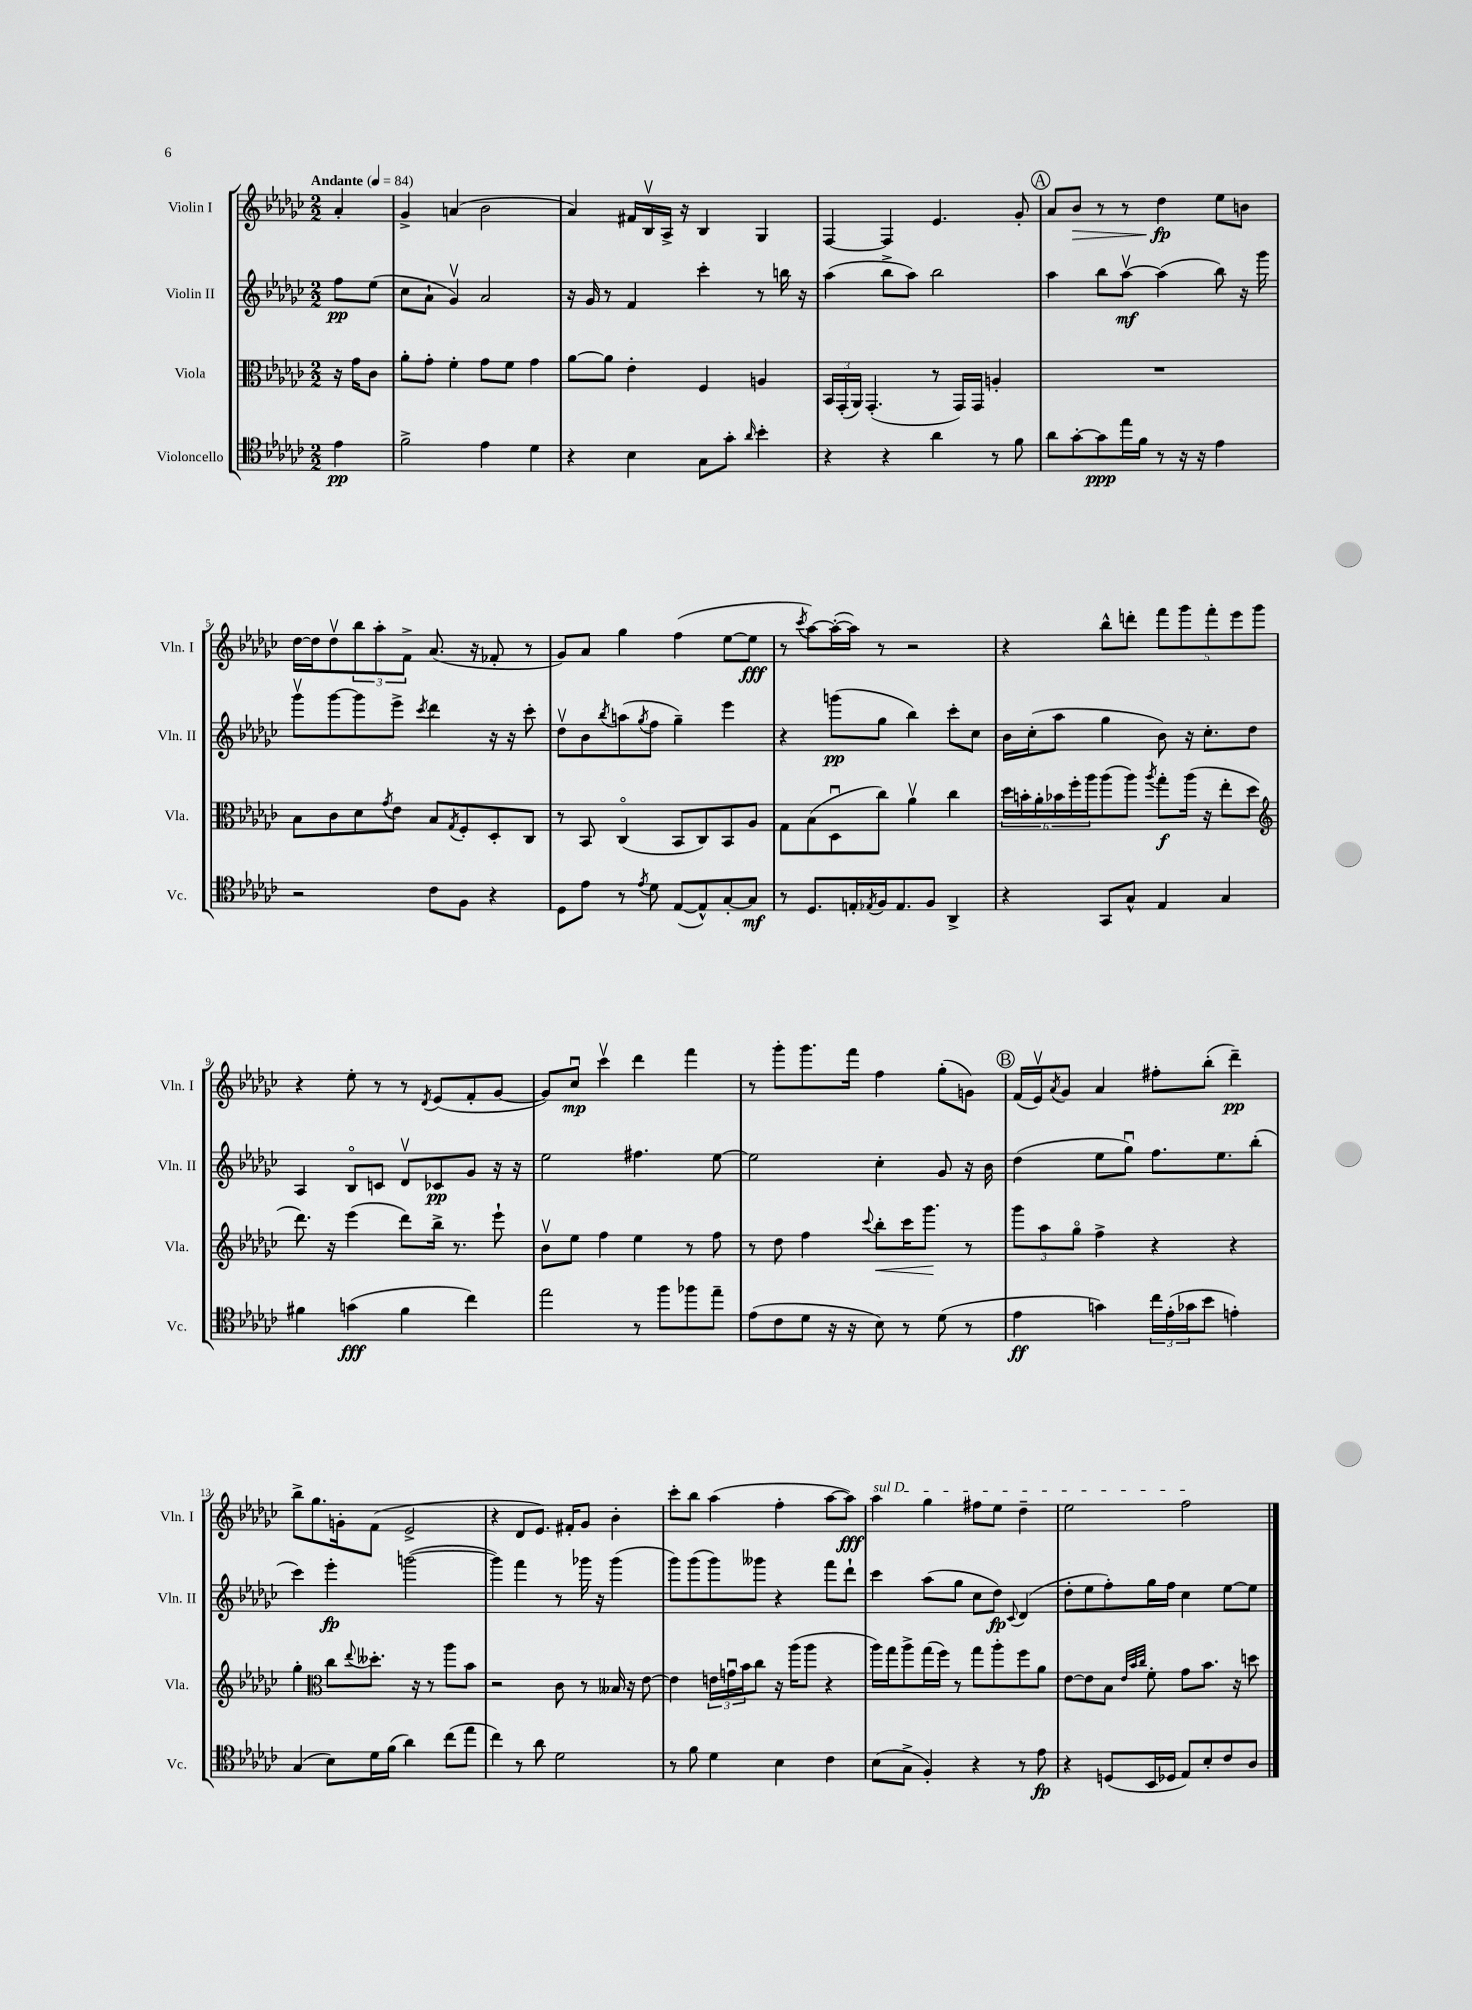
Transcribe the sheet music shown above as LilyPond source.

<<
\new StaffGroup <<
\new Staff = "s0" \with { instrumentName = "Violin I" shortInstrumentName = "Vln. I" } {
    \clef treble \key ges \major \numericTimeSignature \time 2/2 \partial 4 \tempo "Andante" 4 = 84
    aes'4-. |
    ges'4-> a'4( bes'2 |
    aes'4) fis'16 bes16\upbow aes16-> r16 bes4 ges4 |
    f4~ f4 ees'4. ges'8-. |
    \mark \markup { \circle "A" } aes'8 bes'8\> r8 r8 des''4\fp\! ees''8 b'8 |
    des''16~ des''16 des''8\upbow \tuplet 3/2 { bes''8 aes''8-. f'8-> } aes'8.( r16 fes'8-. r8 |
    ges'8) aes'8 ges''4 f''4( ees''8~ ees''8\fff |
    r8 \acciaccatura { ces'''8 } aes''8~) aes''16~-.( aes''16) r8 r2 |
    r4 bes''8-^ d'''8-. \tuplet 5/4 { f'''8 ges'''8 f'''8-. ees'''8 ges'''8 } |
    r4 ees''8-. r8 r8 \acciaccatura { des'8 } ees'8( f'8-. ges'8~ |
    ges'8) ces''8\downbow\mp ces'''4\upbow des'''4 f'''4 |
    r8 ges'''8-. ges'''8. f'''16 f''4 ges''8-.( g'8) |
    \mark \markup { \circle "B" } f'16( ees'16\upbow) \acciaccatura { aes'8 } ges'8 aes'4 fis''8-. bes''8-.( des'''4--\pp) |
    bes''8-> ges''8. g'16-. f'8( ees'2-> |
    r4 des'8 ees'8.) fis'16-. ges'8 bes'4-. |
    ces'''8-. bes''8 aes''4( f''4-. aes''8~ aes''8\fff) |
    \once \override TextSpanner.bound-details.left.text = \markup { \italic "sul D" } aes''4\startTextSpan ges''4 fis''8 ees''8 des''4-- |
    ees''2 f''2\stopTextSpan \bar "|." |
}
\new Staff = "s1" \with { instrumentName = "Violin II" shortInstrumentName = "Vln. II" } {
    \clef treble \key ges \major \numericTimeSignature \time 2/2 \partial 4
    f''8\pp ees''8( |
    ces''8 aes'8-! ges'4\upbow) aes'2 |
    r16 ges'16 r8 f'4 ces'''4-. r8 b''16 r16 |
    aes''4( bes''8-> aes''8) bes''2 |
    \mark \markup { \circle "A" } aes''4 bes''8 aes''8~\upbow\mf aes''4( bes''8) r16 ges'''16 |
    ges'''8\upbow ges'''8~ ges'''8 ees'''8-> \acciaccatura { ces'''8 } des'''4 r16 r16 ces'''8-. |
    des''8\upbow bes'8 \acciaccatura { bes''8 } a''8( \acciaccatura { ges''8 } f''8 ges''4--) ees'''4 |
    r4 g'''8\pp( ges''8 bes''4) ces'''8-. ces''8 |
    bes'16 ces''16-.( aes''8 ges''4 bes'8) r16 ces''8.-. des''8 |
    aes4 bes8\flageolet c'8 des'8\upbow ces'8\pp ges'8 r16 r16 |
    ees''2 fis''4. ees''8~ |
    ees''2 ces''4-. ges'8 r16 bes'16 |
    \mark \markup { \circle "B" } des''4( ees''8 ges''8\downbow) f''8. ees''8. bes''8-.( |
    ces'''4) ees'''4-.\fp g'''2~( |
    g'''4) f'''4 r8 ges'''16 r16 ges'''4( |
    ges'''8) ges'''8( ges'''8) geses'''8 r4 f'''8 des'''8-! |
    ces'''4 aes''8( ges''8 ces''8 des''8\fp) \appoggiatura { ces'8 } des'4( |
    des''8-. ees''8 f''8-.) ges''16 f''16 ces''4 ees''8~ ees''8 \bar "|." |
}
\new Staff = "s2" \with { instrumentName = "Viola" shortInstrumentName = "Vla." } {
    \clef alto \key ges \major \numericTimeSignature \time 2/2 \partial 4
    r16 ges'16 ces'8 |
    aes'8-. ges'8-. f'4-. ges'8 f'8 ges'4 |
    aes'8~ aes'8 ees'4-. f4 a4 |
    \tuplet 3/2 { bes,16 ges,16-.( aes,16) } ges,4.-.( r8 ges,16) ges,16 a4-. |
    \mark \markup { \circle "A" } R1 |
    bes8 ces'8 des'8 \acciaccatura { ges'8 } ees'8 bes8 \acciaccatura { ges8 } f8-. des8-. ces8 |
    r8 bes,8 ces4\flageolet( bes,8 ces8) bes,8 aes8 |
    ges8 bes8( des8\downbow ces''8) aes'4\upbow ces''4 |
    \tuplet 6/4 { des''16 b'16-. aes'16-. bes'16 f''16-. aes''16 } aes''8( aes''8) \acciaccatura { aes''8 } ges''8-.\f aes''16( r16 ees''8-. des''8 |
    \clef treble des'''8.) r16 ees'''4( des'''8) bes''16-> r8. ees'''8-! |
    bes'8\upbow ees''8 f''4 ees''4 r8 f''8 |
    r8 des''8 f''4 \appoggiatura { ces'''8 } bes''8-.\< ces'''16 ges'''8.\! r8 |
    \mark \markup { \circle "B" } \tuplet 3/2 { ges'''8 aes''8 ges''8\flageolet } f''4-> r4 r4 |
    ges''4-. \clef alto ces''8 \appoggiatura { ees''8 } deses''8.-. r16 r8 aes''8 bes'8 |
    r2 ces'8 r8 beses16 r16 ees'8~ |
    ees'4 \tuplet 3/2 { e'16 g'16\downbow bes'16 } ces''8 r16 aes''16( aes''8 r4 |
    aes''16) ges''16 aes''8-> ges''16( f''16) r8 ges''8 aes''8-. f''8 aes'8 |
    ees'8~ ees'8 bes8 \grace { ees'32 bes'32 ces''32 } f'8-. ges'8 bes'8. r16 d''8 \bar "|." |
}
\new Staff = "s3" \with { instrumentName = "Violoncello" shortInstrumentName = "Vc." } {
    \clef tenor \key ges \major \numericTimeSignature \time 2/2 \partial 4
    ees'4\pp |
    f'2-> ees'4 des'4 |
    r4 bes4 ges8 ges'8-. \grace { aes'16 } bes'4-. |
    r4 r4 aes'4 r8 f'8 |
    \mark \markup { \circle "A" } aes'8 ges'8~-. ges'8\ppp ees''16 f'16 r8 r16 r16 ees'4 |
    r2 ces'8 f8 r4 |
    des8 ees'8 r8 \acciaccatura { ees'8 } des'8 ees8~( ees8-^) ges8~-. ges8\mf |
    r8 des8. e16-. \acciaccatura { ees8 } f16 ees8. f8 aes,4-> |
    r4 ges,8 ges8-^ ees4 ges4 |
    fis'4 g'4\fff( fis'4 ces''4) |
    ees''2 r8 f''8 fes''8 ees''8-- |
    ees'8( ces'8 des'8 r16 r16 bes8) r8 des'8( r8 |
    \mark \markup { \circle "B" } ees'4\ff g'4) \tuplet 3/2 { ces''16 ees'16-.( ges'16 } bes'8 e'4-.) |
    ges4( bes8) des'16 f'16( aes'4) ces''8( ees''8 |
    ces''4) r8 aes'8 des'2 |
    r8 f'8 des'4 bes4 ces'4 |
    bes8( ges8-> f4-.) r4 r8 ees'8\fp |
    r4 d8( bes,16 des16 ees8) bes8-. ces'8 aes8 \bar "|." |
}
>>
>>
